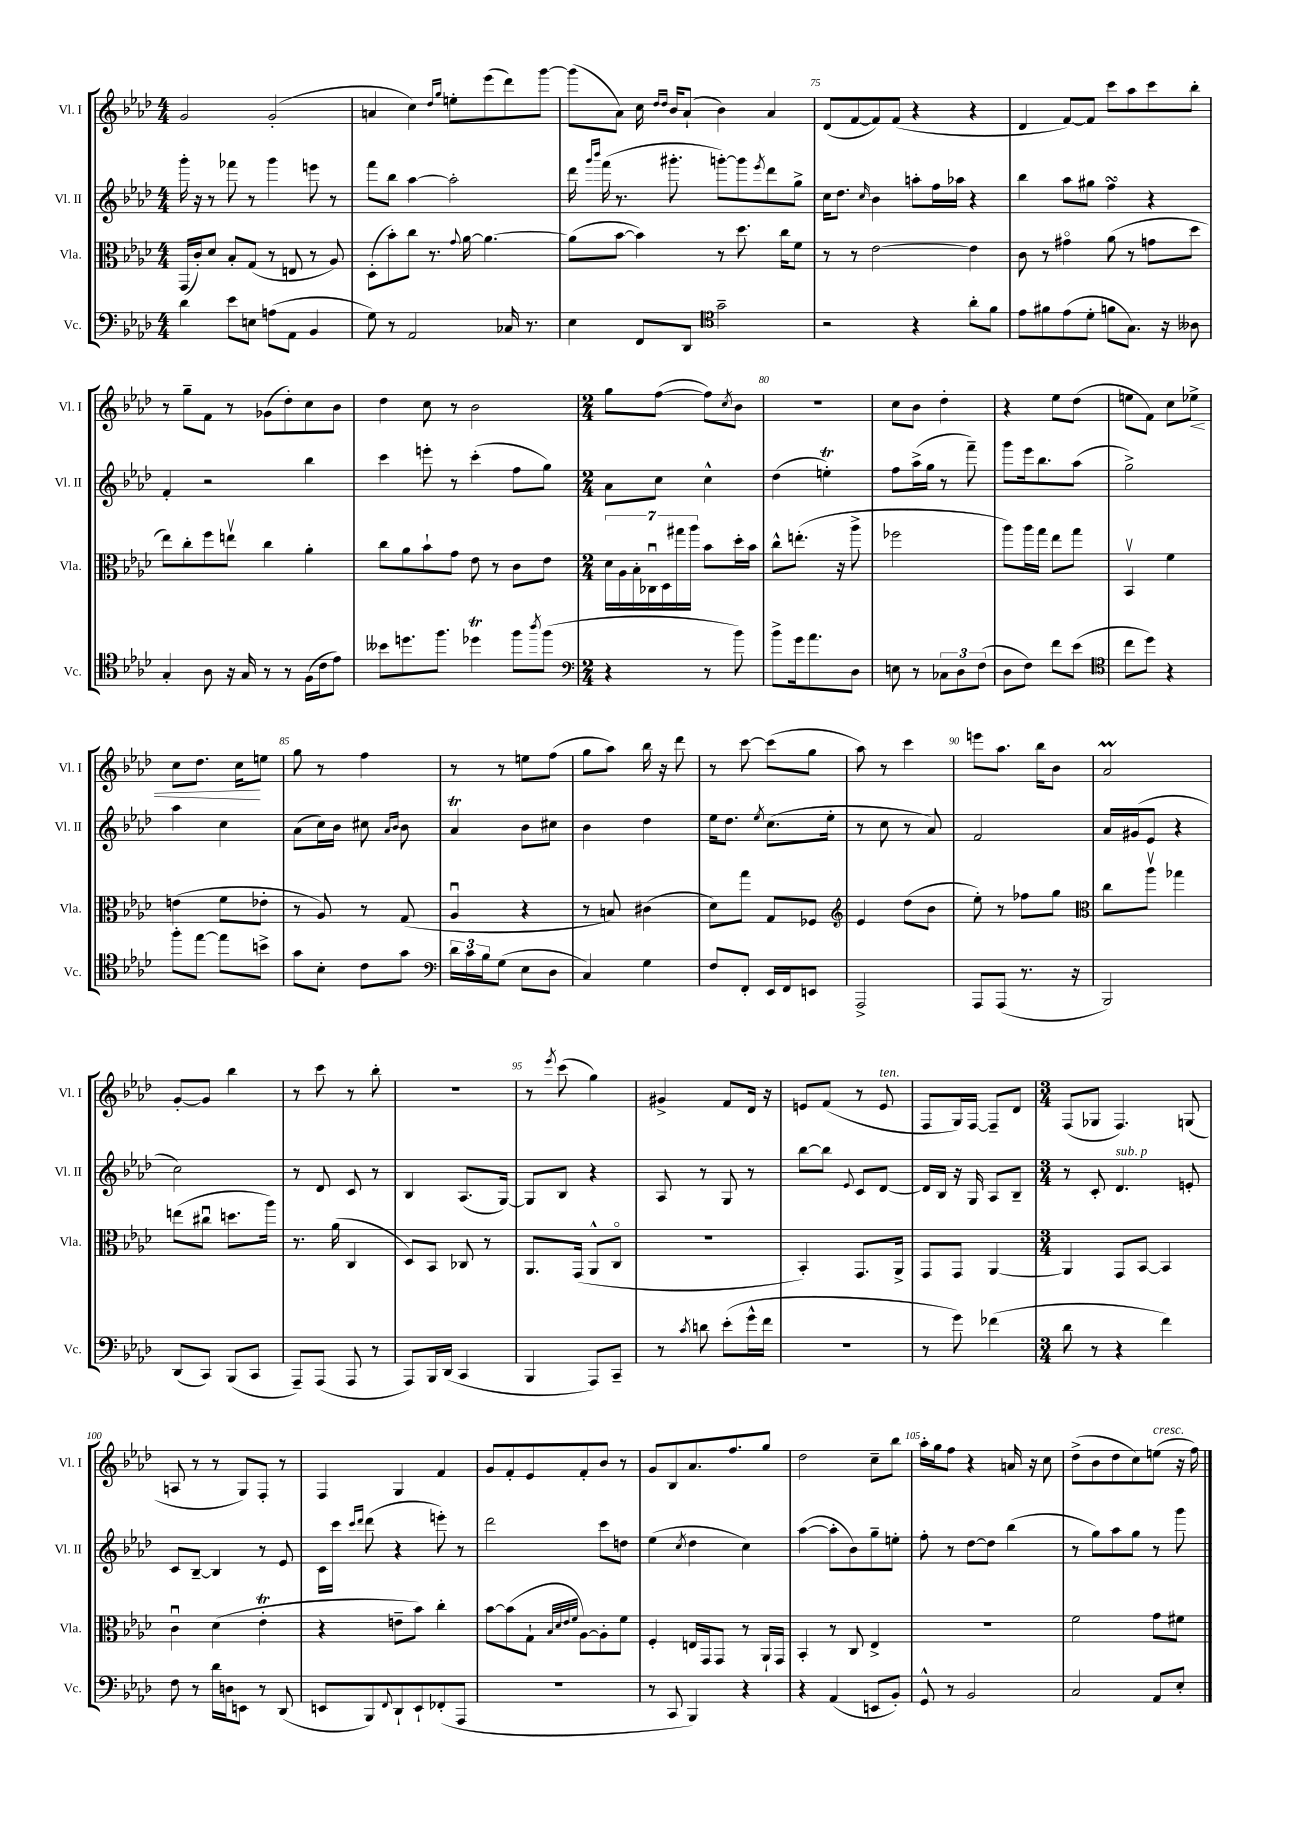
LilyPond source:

<<
\new StaffGroup <<
\new Staff = "s0" \with { instrumentName = "Vl. I" shortInstrumentName = "Vl. I" } {
    \clef treble \key aes \major \numericTimeSignature \time 4/4
    g'2 g'2-.( |
    a'4 c''4) \grace { des''16 g''16 } e''8-. ees'''8( des'''8) g'''8~ |
    g'''8( aes'8) c''16 \grace { des''16 des''16 } bes'16 aes'8-!( bes'4) aes'4 |
    des'8( f'8~ f'8) f'8( r4 r4 |
    des'4 f'8~) f'8 c'''8 aes''8 c'''8 bes''8-. |
    r8 g''8-- f'8 r8 ges'8( des''8-.) c''8 bes'8 |
    des''4 c''8 r8 bes'2 |
    \numericTimeSignature \time 2/4 g''8 f''8~( f''8) \acciaccatura { c''8 } bes'8 |
    r2 |
    c''8 bes'8 des''4-. |
    r4 ees''8 des''8( |
    e''8 f'8) c''8 ees''8->\< |
    c''8 des''8. c''16\! e''8 |
    g''8 r8 f''4 |
    r8 r8 e''8 f''8( |
    g''8 aes''8) bes''16 r16 des'''8 |
    r8 c'''8~ c'''8( g''8 |
    aes''8) r8 c'''4 |
    e'''8 aes''8. bes''16 bes'8 |
    aes'2\prall |
    g'8~-. g'8 bes''4 |
    r8 c'''8 r8 bes''8-. |
    r2 |
    r8 \acciaccatura { ees'''8 } c'''8( g''4) |
    gis'4-> f'8 des'16 r16 |
    e'8 f'8( r8 e'8^\markup { \italic "ten." } |
    f8 g16) f16~ f8-- des'8 |
    \numericTimeSignature \time 3/4 f8( ges8 f4.) g8( |
    a8 r8 r8 g8) f8-. r8 |
    f4 g4 f'4 |
    g'8 f'8-. ees'8 f'8-. bes'8 r8 |
    g'8 bes8 aes'8. f''8. g''8 |
    des''2 c''8-- bes''8 |
    aes''16-. g''16 f''8 r4 a'16 r16 c''8 |
    des''8->( bes'8 des''8 c''8) e''8^\markup { \italic "cresc." }( r16 f''16) \bar "|." |
}
\new Staff = "s1" \with { instrumentName = "Vl. II" shortInstrumentName = "Vl. II" } {
    \clef treble \key aes \major \numericTimeSignature \time 4/4
    g'''16-. r16 r8 fes'''8 r8 g'''4 e'''8 r8 |
    f'''8 bes''8 aes''4~ aes''2-. |
    des'''16 \grace { g'''16 bes'''16 } f'''16( r8. gis'''8.-. g'''8~-.) g'''8 \acciaccatura { ees'''8 } des'''8 g''8-> |
    c''16 des''8. \grace { c''16 } bes'4 a''8-. f''16 aes''16 r4 |
    bes''4 aes''8 gis''8 f''4\turn r4 |
    f'4-. r2 bes''4 |
    c'''4 e'''8-. r8 c'''4-.( f''8 g''8) |
    \numericTimeSignature \time 2/4 aes'8 c''8 c''4-^ |
    des''4( e''4-.\trill) |
    f''8 aes''16->( g''16 r8 f'''8--) |
    g'''8 ees'''16 bes''8. aes''8( |
    g''2->) |
    aes''4 c''4 |
    aes'8( c''16) bes'16 cis''8 \grace { aes'16 bes'16 } bes'8 |
    aes'4\trill bes'8 cis''8 |
    bes'4 des''4 |
    ees''16 des''8. \acciaccatura { ees''8 } c''8.( ees''16-. |
    r8 c''8 r8 aes'8) |
    f'2 |
    aes'16 gis'16( ees'8 r4 |
    c''2) |
    r8 des'8 c'8 r8 |
    bes4 aes8.( g16~) |
    g8 bes8 r4 |
    aes8 r8 g8 r8 |
    bes''8~ bes''8 \appoggiatura { ees'8 } c'8 des'8~ |
    des'16 bes16 r16 g16 aes8 bes8-- |
    \numericTimeSignature \time 3/4 r8 c'8-. des'4.^\markup { \italic "sub. p" } e'8-. |
    c'8 bes8~-- bes4 r8 ees'8 |
    c'16 c'''16 \grace { c'''16 des'''16 } des'''8( r4 e'''8-.) r8 |
    des'''2 c'''8 d''8 |
    ees''4( \acciaccatura { c''8 } des''4 c''4) |
    aes''4~( aes''8-. bes'8) g''8-- e''8-. |
    f''8-. r8 des''8~ des''8 bes''4( |
    r8 g''8) aes''8 g''8 r8 g'''8 \bar "|." |
}
\new Staff = "s2" \with { instrumentName = "Vla." shortInstrumentName = "Vla." } {
    \clef alto \key aes \major \numericTimeSignature \time 4/4
    g,16( c'16-.) des'8 bes8-. g8( r8 e8 r8 aes8) |
    des8-.( bes'8-.) c''8 r8. \appoggiatura { g'8 } aes'16~ aes'4.~ |
    aes'8( bes'8~ bes'4) r8 des''8. c''16 f'8 |
    r8 r8 ees'2~ ees'4 |
    c'8 r8 gis'4\flageolet aes'8( r8 g'8 des''8 |
    ees''8) c''8-. f''8 e''8\upbow c''4 aes'4-. |
    c''8 aes'8 bes'8-! g'8 ees'8 r8 c'8 ees'8 |
    \numericTimeSignature \time 2/4 \tuplet 7/4 { des'16 aes16 bes16-. ces16\downbow des16 gis''16 aes''16 } bes'8 des''16-. bes'16 |
    c''8-^ e''8.-.( r16 aes''8-> |
    fes''2 |
    aes''8) aes''16 g''16 ees''8 g''8 |
    bes,4\upbow f'4 |
    e'4( f'8 ees'8-. |
    r8 aes8) r8 g8( |
    aes4\downbow r4 |
    r8 b8) cis'4( |
    des'8) g''8 g8 fes8 |
    \clef treble ees'4 des''8( bes'8 |
    ees''8-.) r8 fes''8 g''8 |
    \clef alto c''8 aes''8\upbow ges''4 |
    e''8( cis''8\downbow d''8. aes''16) |
    r8. aes'16( c4 |
    des8) bes,8 ces8 r8 |
    aes,8. g,16( aes,8-^ c8\flageolet |
    r2 |
    bes,4-.) g,8. aes,16-> |
    g,8 g,8 aes,4~ |
    \numericTimeSignature \time 3/4 aes,4 g,8 bes,8~ bes,4 |
    c'4\downbow des'4( ees'4-.\trill |
    r4 e'8-- bes'8) c''4-. |
    bes'8~ bes'8( g8-! \grace { bes32 des'32 ees'32 f'32 } aes8~) aes8-. f'8 |
    f4-. e16 g,16 g,8 r8 aes,16-! g,16 |
    bes,4-. r8 c8 ees4-> |
    R2. |
    f'2 g'8 fis'8 \bar "|." |
}
\new Staff = "s3" \with { instrumentName = "Vc." shortInstrumentName = "Vc." } {
    \clef bass \key aes \major \numericTimeSignature \time 4/4
    des'4 ees'8 e8 a8( aes,8 bes,4 |
    g8) r8 aes,2 ces16 r8. |
    ees4 f,8 des,8 \clef tenor g'2-- |
    r2 r4 aes'8-. f'8 |
    ees'8 fis'8 ees'8( des'8-. f'8 g8.) r16 aeses8 |
    g4-. aes8 r16 g16 r8 r8 f16( c'16 ees'8) |
    beses'8 d''8. f''8. des''4\trill f''8 \acciaccatura { aes''8 } f''8( |
    \numericTimeSignature \time 2/4 \clef bass r4 r8 bes'8) |
    bes'8-> g'16 aes'8. des8 |
    e8 r8 \tuplet 3/2 { ces8 des8 f8( } |
    des8 f8) f'8 ees'8( |
    \clef tenor c''8 des''8) r4 |
    f''8-. ees''8~ ees''8 b'8-> |
    g'8 bes8-. c'8 g'8 |
    \clef bass \tuplet 3/2 { des'16 c'16 bes16 } g8( ees8 des8 |
    c4) g4 |
    f8 f,8-. ees,16 f,16 e,8 |
    aes,,2-> |
    aes,,8 aes,,8( r8. r16 |
    bes,,2) |
    des,8( c,8) bes,,8( c,8 |
    aes,,8--) aes,,8( aes,,8 r8 |
    aes,,8) bes,,16 des,16( c,4 |
    bes,,4 aes,,8) c,8-- |
    r8 \acciaccatura { c'8 } d'8 ees'8-.( g'16-^ f'16 |
    r2 |
    r8 g'8) fes'4( |
    \numericTimeSignature \time 3/4 des'8 r8 r4 f'4) |
    f8 r8 des'16 d16 e,8 r8 des,8( |
    e,8 bes,,8) \appoggiatura { f,8 } des,8-! e,8-! fes,8-.( aes,,8 |
    R2. |
    r8 c,8 bes,,4) r4 |
    r4 aes,4( e,8 bes,8-.) |
    g,8-^ r8 bes,2 |
    c2 aes,8 ees8-. \bar "|." |
}
>>
>>
\layout { \context { \Score currentBarNumber = #72 \override BarNumber.break-visibility = ##(#f #t #t) barNumberVisibility = #(every-nth-bar-number-visible 5) } }
